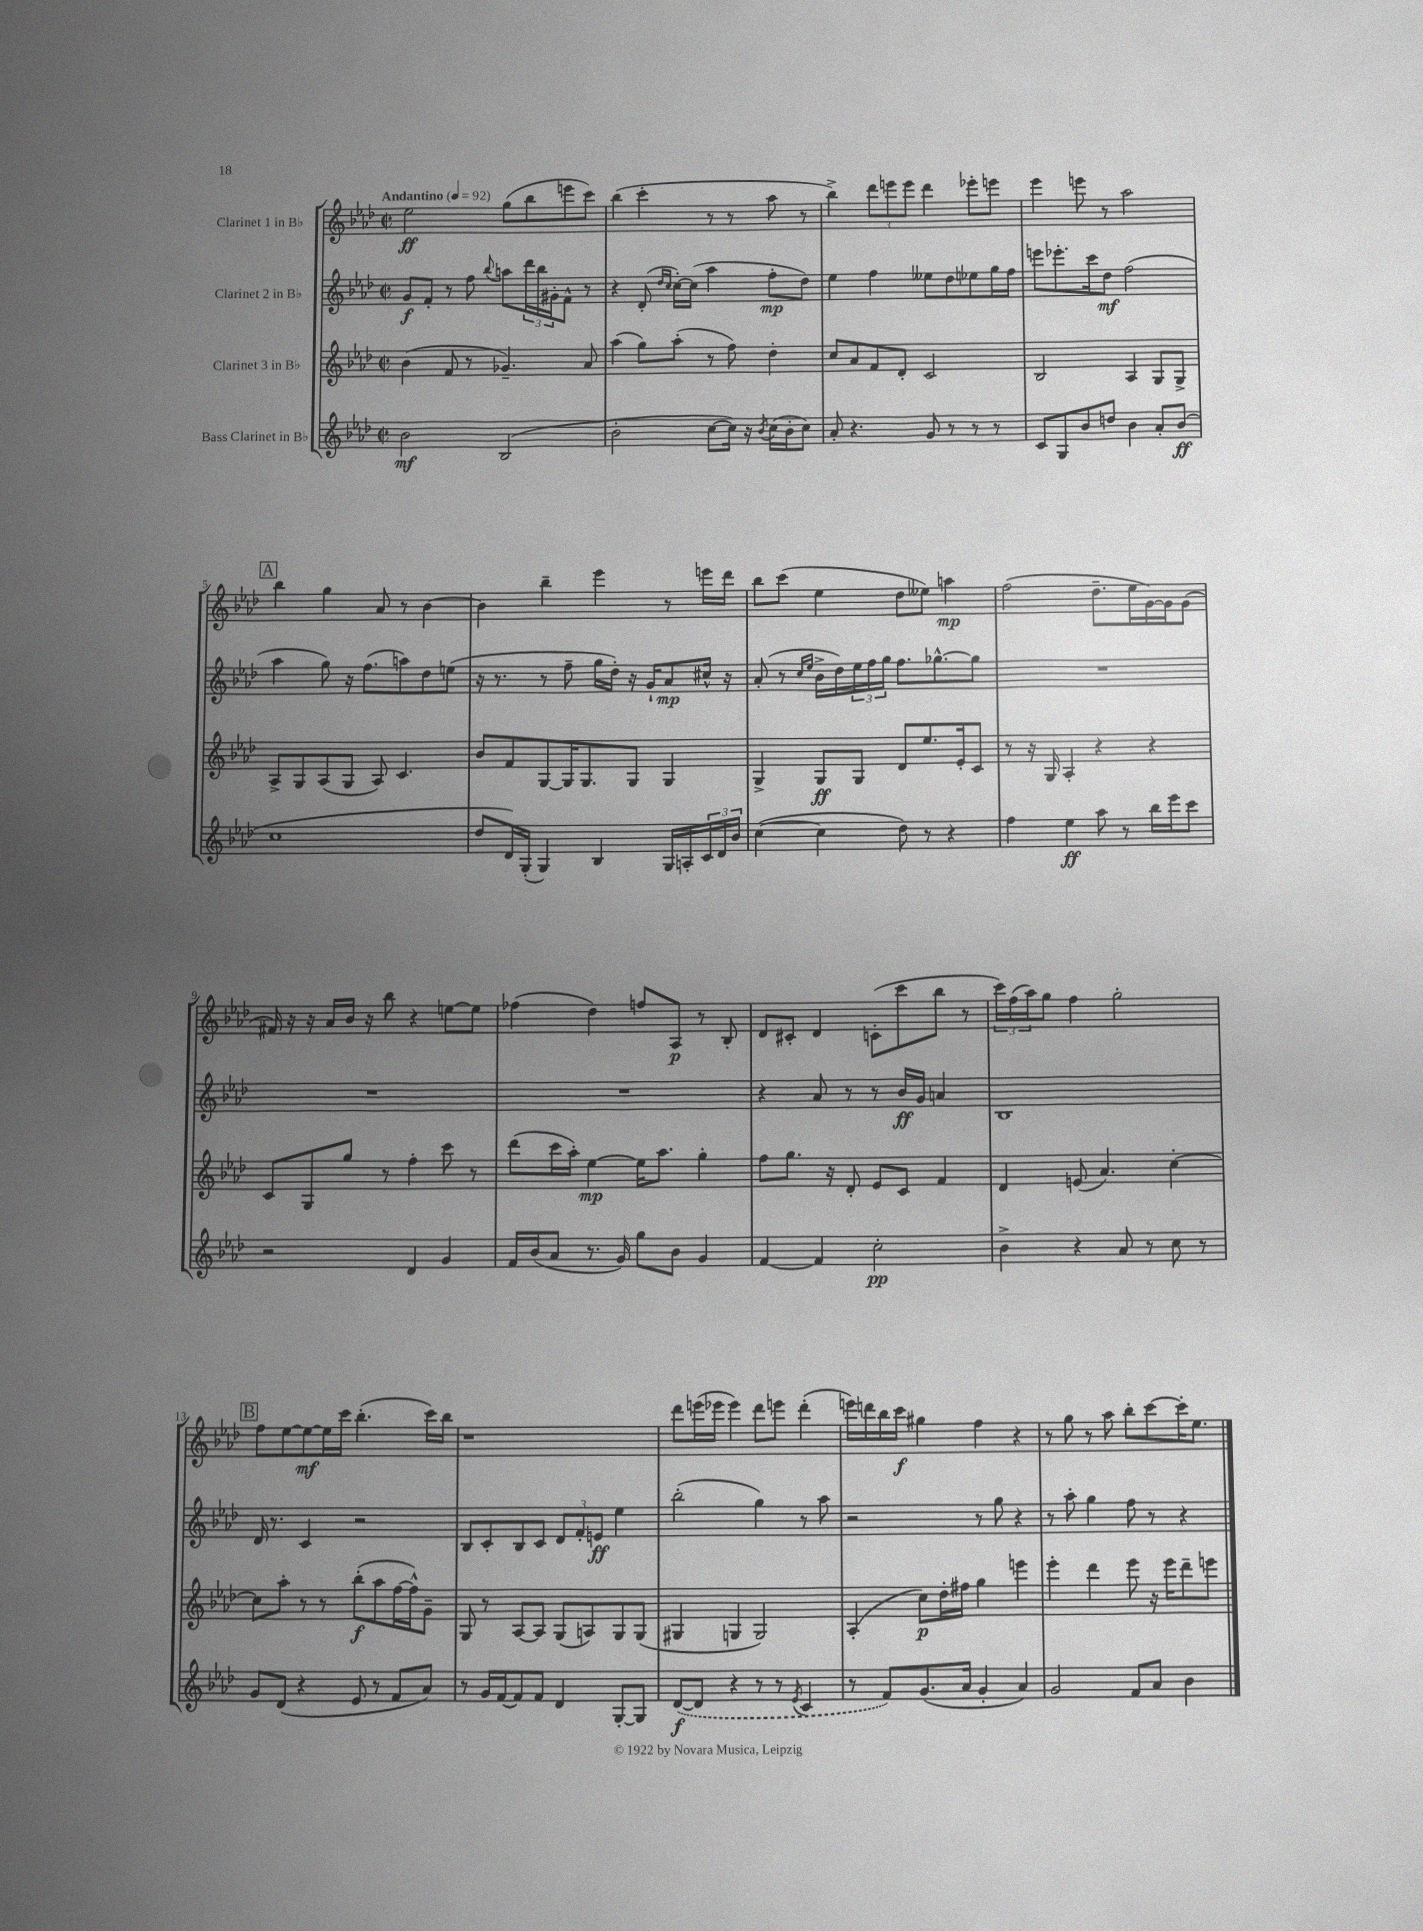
<<
\new StaffGroup <<
\new Staff = "s0" \with { instrumentName = "Clarinet 1 in Bb" } {
    \clef treble \key aes \major \defaultTimeSignature \time 2/2 \tempo "Andantino" 4 = 92
    ees''2\ff g''8( bes''8 e'''8 c'''8) |
    bes''4( c'''4-. r8 r8 aes''8 r8 |
    bes''4->) \tuplet 3/2 { des'''8 e'''8 e'''8 } des'''4 ees'''8-. e'''8 |
    ees'''4 e'''8 r8 aes''2 |
    \mark \markup { \box "A" } bes''4 g''4 aes'8 r8 bes'4~ |
    bes'4 bes''4-- ees'''4 r8 e'''16 des'''16 |
    bes''8 c'''8( ees''4 des''8 eeses''8) a''4\mp |
    f''2( des''8.-- ees''16 g'16~) g'16 g'8( |
    fis'16) r16 r16 aes'16 bes'16 r16 bes''8 r4 e''8~ e''8 |
    fes''4( des''4) f''8 aes8\p r8 bes8-. |
    des'8 cis'8-. des'4 c'8-.( c'''8 bes''8 r8 |
    \tuplet 3/2 { c'''16) f''16( aes''16) } g''8 f''4 g''2-. |
    \mark \markup { \box "B" } f''8 ees''8~ ees''8~\mf ees''16 c'''16 bes''4.-.( c'''16) bes''16 |
    r1 |
    des'''8 e'''16( ees'''16 ees'''4) des'''8 e'''8 des'''4-.( |
    e'''16) d'''16 bes''16 c'''16\f gis''4 f''4 r4 |
    r8 g''8 r8 aes''8 bes''8-. c'''8~ c'''16-. ees''8. \bar "|." |
}
\new Staff = "s1" \with { instrumentName = "Clarinet 2 in Bb" } {
    \clef treble \key aes \major \defaultTimeSignature \time 2/2
    g'8\f f'8-. r8 f''8 \appoggiatura { bes''8 } a''8 \tuplet 3/2 { des'''16 bes''16 gis'16-. } f'8-^ r8 |
    r4 des'8-.( \grace { des''16 c''16 } c''16~-.) c''16( aes''4 f''8-.\mp des''8) |
    ees''4 f''4 eeses''8 des''8 ees''8 g''16 f''16 |
    e'''8 ees'''8.-. c'''16 des''8\mf f''2( |
    \mark \markup { \box "A" } aes''4 g''8) r16 f''8.( a''8) des''8 e''8( |
    r16 r8. r8 f''8-- g''16 des''16-.) r16 g'16-! aes'8\mp cis''16-^ r16 |
    aes'8-.( r8 \grace { c''16 ees''16 } bes'16-> des''16) \tuplet 3/2 { ees''16 f''16 g''16 } f''8. ges''8.~-^ ges''8 |
    R1 |
    R1 |
    R1 |
    r4 aes'8 r8 r8 bes'16\ff g'16 a'4 |
    bes1 |
    \mark \markup { \box "B" } des'16 r8. c'4 r2 |
    bes8 c'8-. bes8 c'8 \tuplet 3/2 { des'8 f'8-. e'8\ff } ees''4 |
    bes''2-.( g''4) r8 aes''8 |
    r2 r8 g''8 r4 |
    r8 aes''8-. g''4 f''8 r8 r4 \bar "|." |
}
\new Staff = "s2" \with { instrumentName = "Clarinet 3 in Bb" } {
    \clef treble \key aes \major \defaultTimeSignature \time 2/2
    bes'4( f'8 r8 ges'4.--) aes'8 |
    aes''4( g''8) aes''8-.( r8 f''8) des''4-. |
    c''8 aes'8 f'8 des'8-. c'2 |
    bes2 aes4 g8 g8-> |
    \mark \markup { \box "A" } aes8-> g8 aes8( g8 aes8) c'4. |
    bes'8 f'8 g8~ g16 g8. g8 g4 |
    g4-> g8\ff g8 des'8 ees''8. ees'16-. c'8 |
    r8 r16 g16 aes4-. r4 r4 |
    c'8 g8 g''8 r8 f''4-. c'''8 r8 |
    des'''8( c'''16 aes''16-.) ees''4~\mp ees''16 aes''8. g''4-. |
    f''8 g''8. r16 des'8-. ees'8 c'8 f'4 |
    des'4 e'8( aes'4.) c''4~-. |
    \mark \markup { \box "B" } c''8 aes''8-. r8 r8 bes''8-.\f( aes''8 f''16~ f''16-^) g'8-- |
    g8 r8 aes8~ aes8 g8( a8) g8 g8( |
    gis4 g4 g2) |
    aes4-.( c''8\p) des''16-. fis''16 g''4 e'''4 |
    ees'''4-. des'''4 ees'''8 r16 ees'''16 des'''8-- e'''8 \bar "|." |
}
\new Staff = "s3" \with { instrumentName = "Bass Clarinet in Bb" } {
    \clef treble \key aes \major \defaultTimeSignature \time 2/2
    bes'2\mf bes2( |
    bes'2-. c''8~ c''16) r16 \acciaccatura { bes'8 } c''16( bes'16-. c''8) |
    aes'8-. r4. g'8 r8 r8 r8 |
    c'8 g8 bes'8 d''8 bes'4 aes'8-. bes'8\ff( |
    \mark \markup { \box "A" } c''1 |
    des''8 des'16) g16-.( g4) bes4 g16 a16-. \tuplet 3/2 { c'16 des'16 bes'16 } |
    c''4~( c''4 des''8) r8 r4 |
    f''4 ees''4\ff aes''8 r8 bes''16 ees'''16 c'''8 |
    r2 des'4 g'4 |
    f'16 bes'16( aes'8 r8. g'16) g''8 bes'8 g'4 |
    f'4~ f'4 c''2-.\pp |
    bes'4-> r4 aes'8 r8 c''8 r8 |
    \mark \markup { \box "B" } g'8 des'8( r4 ees'8 r8 f'8 aes'8) |
    r8 g'16 f'16~ f'8 f'8 des'4 g8~-. g8 |
    \once \slurDashed des'8~\f( des'8 r4 r8 r8 \acciaccatura { ees'8 } c'4 |
    r8 f'8) g'8.( aes'16 g'4-. aes'4) |
    g'2 f'8 aes'8 bes'4 \bar "|." |
}
>>
>>
